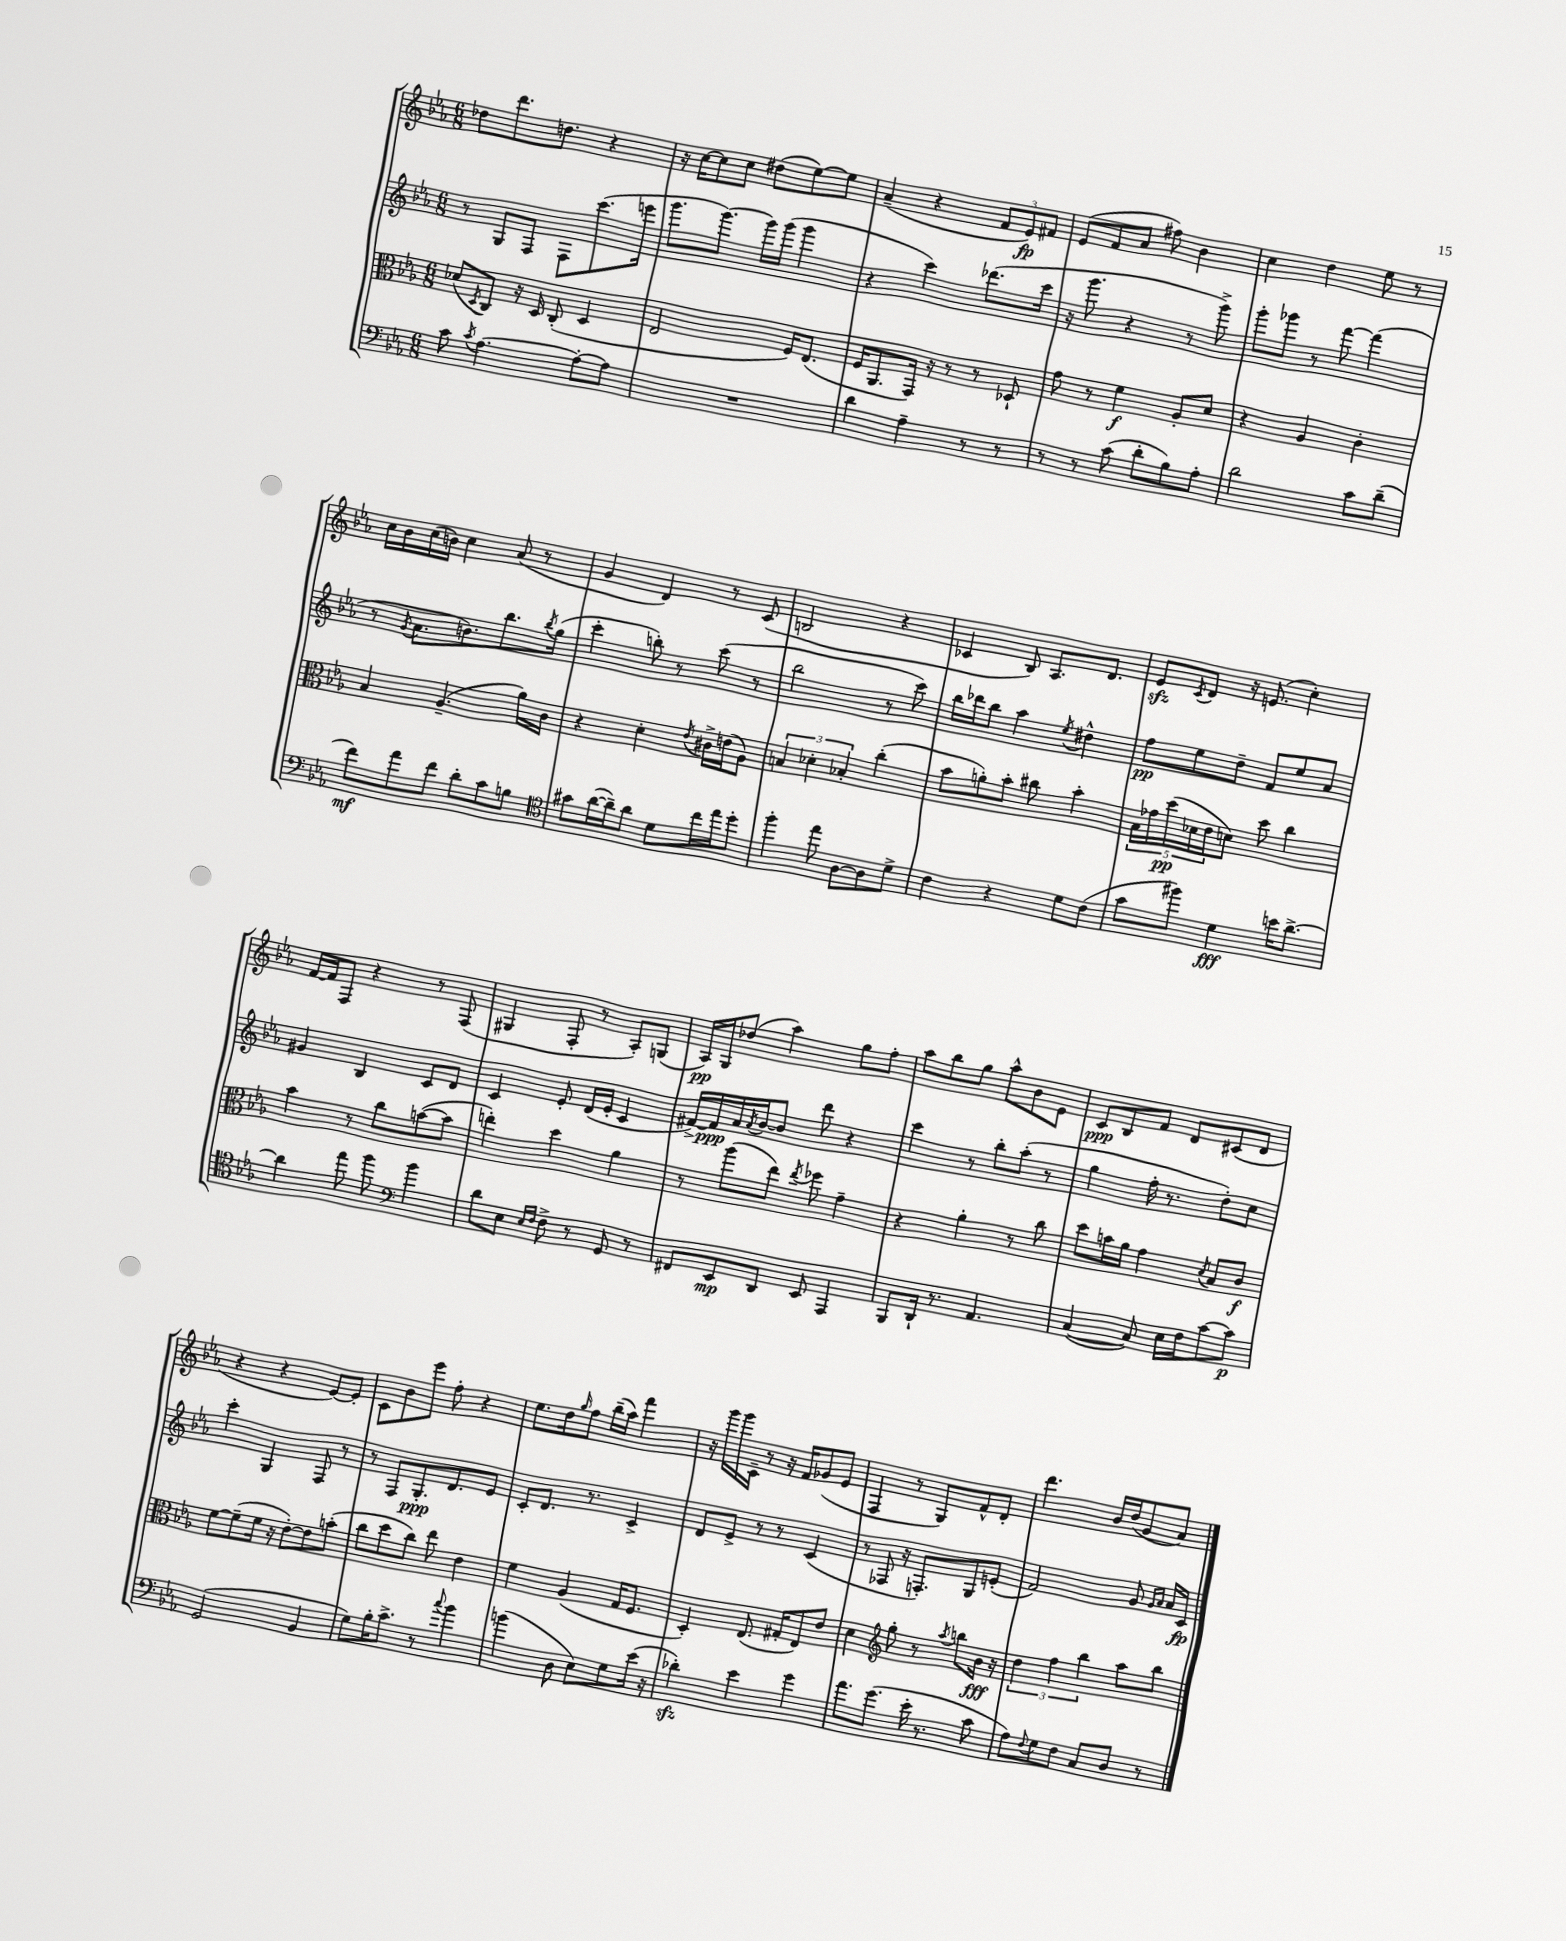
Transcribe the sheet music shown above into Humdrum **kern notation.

**kern	**kern	**kern	**kern
*staff4	*staff3	*staff2	*staff1
*clefF4	*clefC3	*clefG2	*clefG2
*k[b-e-a-]	*k[b-e-a-]	*k[b-e-a-]	*k[b-e-a-]
*M6/8	*M6/8	*M6/8	*M6/8
8c\	(8d-/L	8r	8dd-\L
8qc/	8qD/	.	.
[4.A-\	8C/J)	8G/L	8.ddd\
.	16r	8F/J	.
.	16D/	.	8.dd\J
.	(8C'/	8F\L	.
8A-'\_L	4D/	(8.ccc\	4r
8A-\]J	.	.	.
.	.	16eee\Jk	.
=	=	=	=
2.r	2E-/	8.ggg\L	16r
.	.	.	[16cc\LK
.	.	.	8cc\]
.	.	[8.ggg\J)	.
.	.	.	8cc\J
.	.	16ggg\]LL	(8dd#\L
.	.	(16ggg\JJ	.
.	16F/LK)	4ggg\	[8ee-\)
.	(8.E-/J	.	.
.	.	.	8ee-\]J
=	=	=	=
4d\	16F/LK	4r	(4a-~/
.	8.AA-/	.	.
4A-~\	16GG/Jk)	4ccc\)	4r
.	16r	.	.
.	8r	.	.
8r	8r	(8.ddd-\L	12f/L
.	.	.	12e-/)
8r	8D-`/	.	.
.	.	.	12f#/J
.	.	16ccc\Jk	.
=	=	=	=
8r	8g\	16r	(8e-/L
.	.	8.ggg\	.
8r	8r	.	8f/
(8c\	4f\	4r	8a-/J
8d'\L	.	.	8ff#\)
8B-\)	8A-'/L	8r	4b-\
8A-'\J	8d/J	8ggg^\)	.
=	=	=	=
2d\	4r	8ggg'\L	4cc\
.	.	8ggg-\J	.
.	4A-/	8r	4dd\
.	.	[8fff\	.
8c\L	4c'\	(4fff\]	8ee-\
(8d~\J	.	.	8r
=	=	=	=
8f\L)	4B-/	8r	16cc\LL
.	.	.	16b-\
.	.	8qg/	.
8a-\	.	8.a-\L	(16cc\
.	.	.	16b\JJ)
8f\J	(4.A-~/	.	4cc\
.	.	8.b\)	.
8d'\L	.	.	.
8c\	.	8.bb-\	(8a-/
8B\J	16a-\LL)	.	8r
.	.	8qbb-/	.
.	16c\JJ	(16gg\Jk	.
=	=	=	=
*clefC4	*	*	*
8g#\L	4r	4ccc'\	4g/
([16a-\L	.	.	.
16a-~\]J)	.	.	.
8a-\J	4d'\	8bb'\)	4d/)
8d\L	.	8r	.
.	8qe-/	.	.
16cc\L	16c#^\LL	(8ccc\	8r
16ee-\J	(16e\J	.	.
8dd'\J	8A-\J)	8r	(8c/
=	=	=	=
4ff'\	6B/	2bb-\	2B/
.	6d-'\	.	.
8ee-\	.	.	.
.	6B-'/	.	.
[8A-\L	.	.	.
8A-\]	(4cc'\	8r	4r
8d^\J	.	8ccc\)	.
=	=	=	=
4c\	8b-\L	16bb-\LL	4c-/
.	.	16ddd-\J	.
.	8a'\)	8bb-\J	.
4r	8b-'\J	4aa-\	8B-/)
.	8cc#\	.	8.A-/L
.	.	8qee-/	.
8d\L	4b-'\	4dd#^^\	.
.	.	.	8.d/J
(8c\J	.	.	.
=	=	=	=
8g\L	20B-\LL	8ff\L	8e-/L
.	20g-\	.	.
.	(20dd\	.	.
.	.	.	8qc/
8ff#\J)	.	8ee-\	8d/J
.	20d-\	.	.
.	20e-\J	.	.
4d\	8d\J)	8dd~\J	16r
.	.	.	(8.e/
.	8dd\	8f/L	.
16b\LK	4cc\	8ee-/	4cc'\)
[8.a-^\J	.	.	.
.	.	8a-/J	.
=	=	=	=
4a-\]	4b-\	4g#/	[16f/LL
.	.	.	16f/]J
.	.	.	8F/J
8ee-\	8r	4B-/	4r
8ff\	8cc\L	.	.
*clefF4	*	*	*
4b-\	([8b\	8c/L	8r
.	8b\]J	8d/J	(8F/
=	=	=	=
8d\L	4ee'\)	4c/	4G#/
8E-\J	.	.	.
16qqE-/LL	.	.	.
16qqF/JJ	.	.	.
8F^\	4dd\	8e-'/	8F'/
8r	.	(16d/LL	8r
.	.	16e-'/JJ	.
8GG/	4a-\	4c/	8A-'/L)
8r	.	.	(8G/J
=	=	=	=
8FF#/L	8r	[16f#^/LL)	16A-/LL)
.	.	16f#/]	16G/J
8EE-/	(8aa-\L	16a-/	(8dd-/J
.	.	8qa-/	.
.	.	[16b-/J	.
8DD/J	8ee-\J)	8b-/]J	4aa-\)
.	8qee-/	.	.
8EE-/	8ff-\	8ddd\	.
4AAA-/	4g~\	4r	8gg\L
.	.	.	8ff'\J
=	=	=	=
8BBB-/L	4r	4ccc\	8aa-\L
16DD`/Jk	.	.	8bb-\
8.r	.	.	.
.	4a-'\	8r	8gg\J
4.AA-/	.	8bb-'\L	8aa-^^\L
.	8r	(8aa-'\J	8b-\
.	8cc\	8r	8e-\J
=	=	=	=
([4C/	8dd\L	4gg\	8c/L
.	16b\L	.	8B-/
.	16a-\JJ	.	.
8C/])	4g\	16ff'\	8f/J
.	.	8.r	.
16E-\LL	.	.	8d/L
16F\J	.	.	.
.	8qd/	.	.
[8c\	8B-/L	8dd'\L)	(8c#/
8c\]J	8c/J	8cc\J	8d/J
=	=	=	=
(2GG/	[8f\L	4ccc'\	4r
.	(8f~\]	.	.
.	16f\Jk	4G/	4r
.	16r	.	.
.	[8e-'\L)	.	.
4BB-/	8e-\]	8F/	[8e-/L)
.	(8b'\J	8r	8e-'/]J
=	=	=	=
8G\L)	8cc\L	8r	8c\L
16B-'\K	8dd\	8F/L	8b-\
8.c^\J	.	.	.
.	8cc\J)	8.G'/	8eee-\J
8r	8ee-\	.	8ff'\
.	.	8.d/	.
8qqcc/	.	.	.
4b-\	4e-\	.	4r
.	.	8e-/J	.
=	=	=	=
(4b\	4f\	8c'/L	8.ee-\L
.	.	8.d/J	.
.	.	.	16dd\k
.	.	.	16qqgg/
8D\	(4A-/	.	8ff\J
.	.	8.r	.
8E-\L)	.	.	(16bb-~\LL
.	.	.	16aa-\JJ)
8G\	16G/LK	4c^/	4fff\
.	8.F/J	.	.
(16e-\Jk	.	.	.
16r	.	.	.
=	=	=	=
4d-'\)	4D'/)	8d/L	16r
.	.	.	16ggg\LL
.	.	8e-^/J	16ggg\
.	.	.	16c~\JJ
4e-\	(8.E-/	8r	8r
.	.	8r	16r
.	16G#'/LK	.	16f/LK
4g\	8E-/)	(4c/	(8g-/
.	8e-/J	.	8e-/J
=	=	=	=
8.a-\L	4d\	8r	4F/
.	.	8F-/	.
(8.g\J	.	.	.
*	*clefG2	*	*
.	8gg'\	16r	8r
.	.	8.F'/L)	.
16e-'\	8r	.	8G/L)
8.r	.	.	.
.	8qaa-/	.	.
.	8bb\L	8G/	8f^^/
8c\	16b-\Jk	(8e'/J	8d'/J
.	16r	.	.
=	=	=	=
8A-\L)	6dd\	2f/)	4.ddd\
8qqF/	.	.	.
8G\	.	.	.
.	6ff\	.	.
8F\J	.	.	.
.	6bb-\	.	.
8C/L	.	.	16b-/LL
.	.	.	(16dd/J
8D/J	8aa-\L	8g/	8g/
.	.	16qqg/LL	.
.	.	16qqa-/JJ	.
8r	8bb-\J	16a-/LL	8a-/J)
.	.	16c/JJ	.
==	==	==	==
*-	*-	*-	*-
